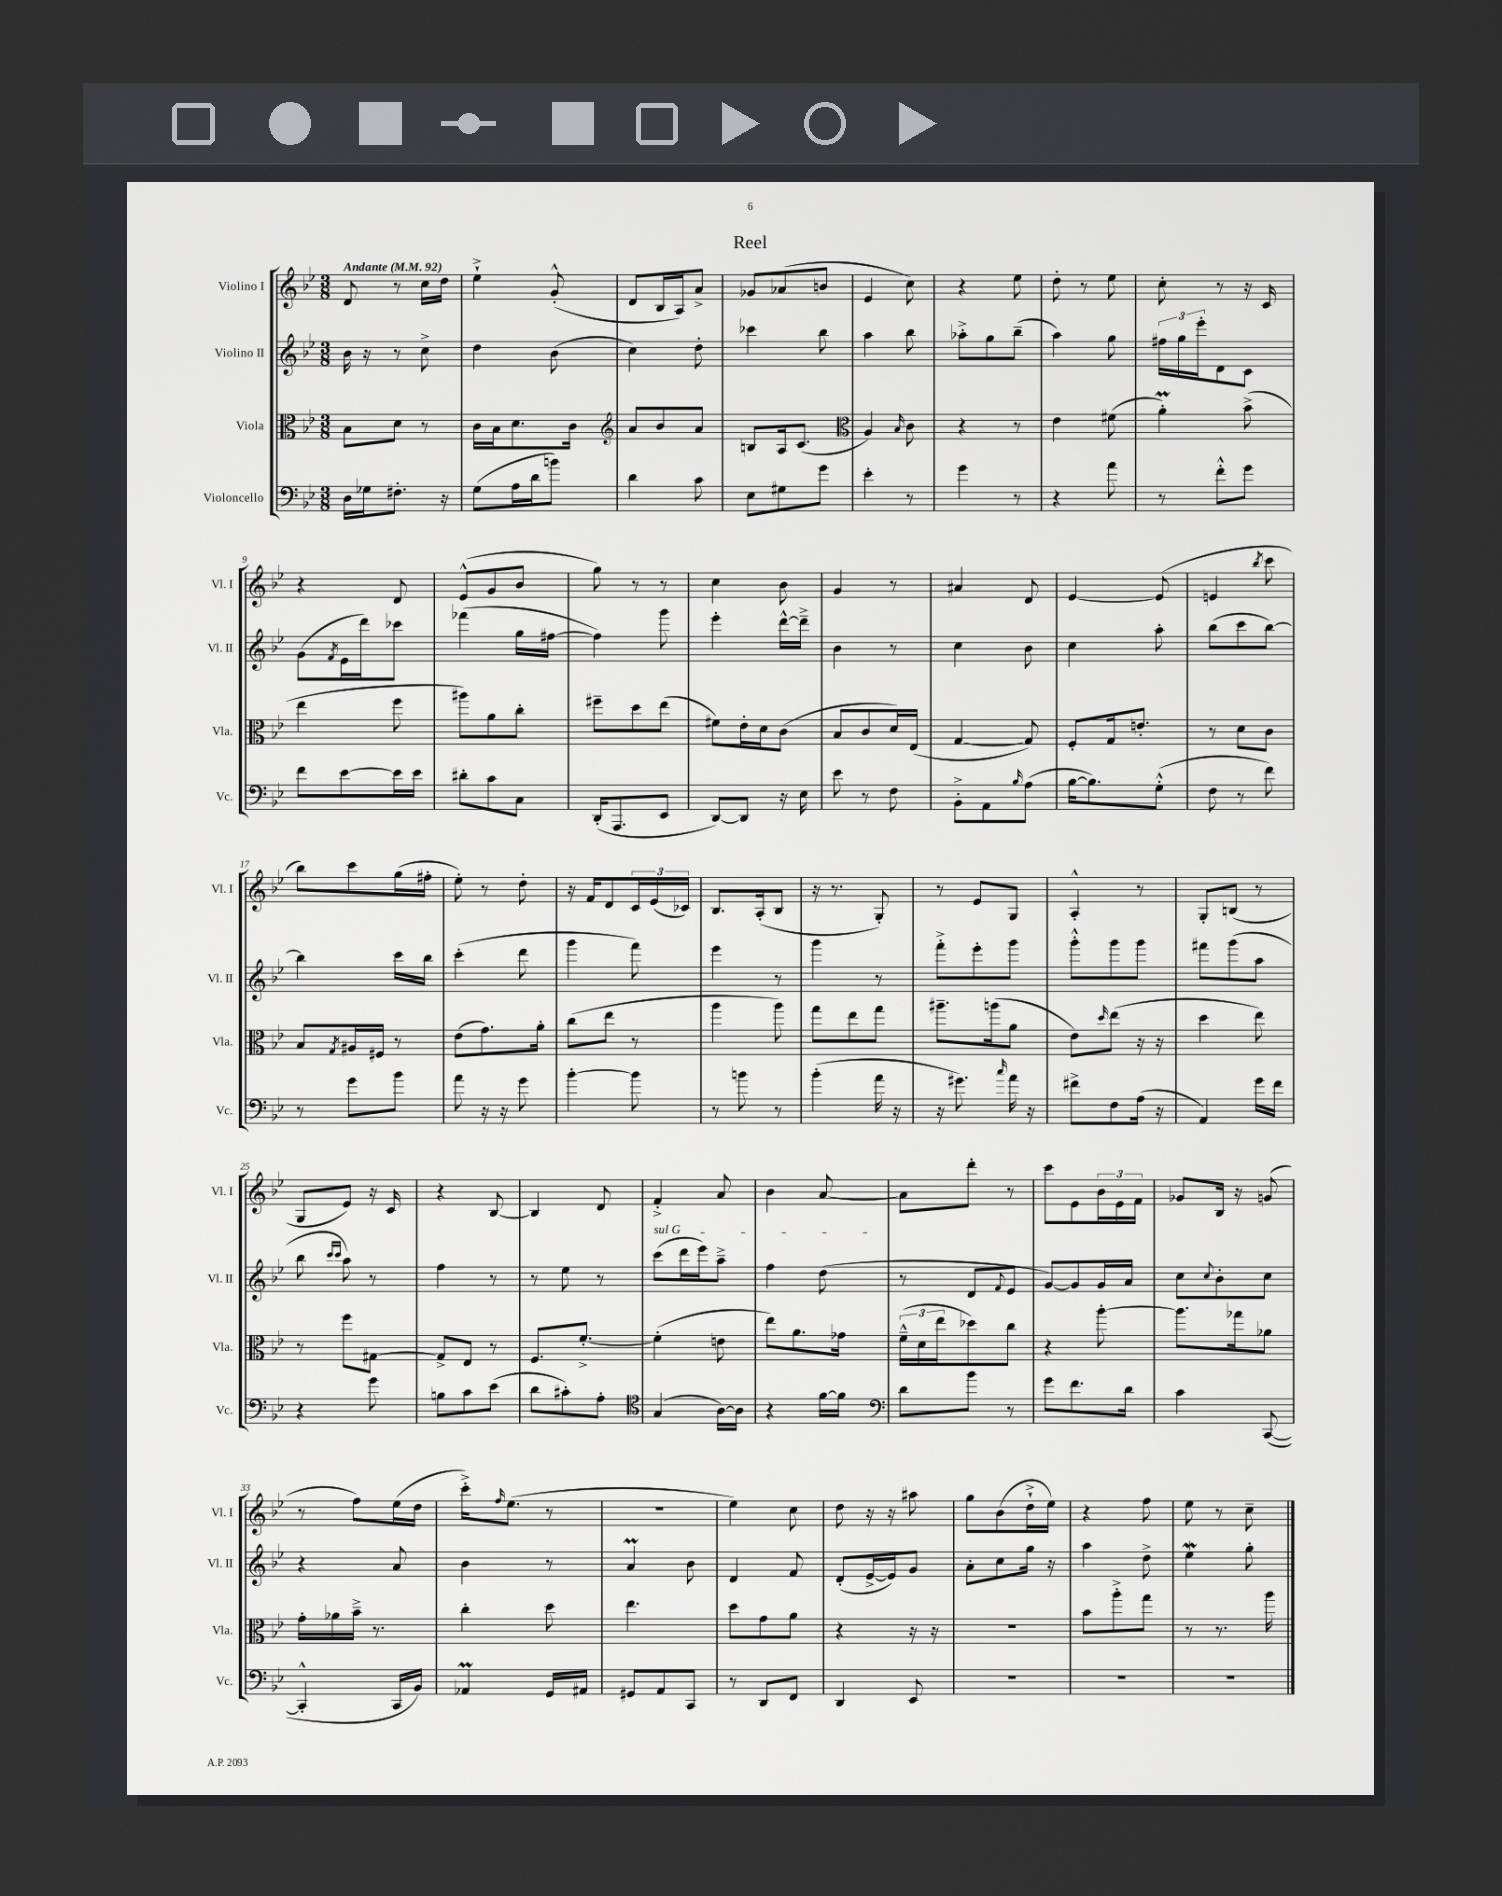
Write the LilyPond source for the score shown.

\header { title = "Reel" }
<<
\new StaffGroup <<
\new Staff = "s0" \with { instrumentName = "Violino I" shortInstrumentName = "Vl. I" } {
    \clef treble \key bes \major \numericTimeSignature \time 3/8 \tempo "Andante" 4 = 92
    d'8 r8 c''16 d''16 |
    ees''4-!-> g'8-.-^( |
    d'8 bes16 a16) a'8-> |
    ges'8 aes'8( b'8 |
    ees'4 c''8) |
    r4 ees''8 |
    d''8-. r8 ees''8 |
    c''8-. r8 r16 c'16 |
    r4 d'8 |
    ees'8-^( g'8 bes'8 |
    g''8) r8 r8 |
    c''4 bes'8 |
    g'4 r8 |
    ais'4 d'8 |
    ees'4~ ees'8( |
    e'4 \acciaccatura { bes''8 } c'''8 |
    bes''8) c'''8 g''16( fis''16-. |
    ees''8-.) r8 d''8-. |
    r16 f'16 d'8 \tuplet 3/2 { c'16 ees'16( ces'16) } |
    bes8. a16-.( bes8 |
    r16 r8. g8-.) |
    r8 ees'8 g8 |
    a4-.-^ r8 |
    g8-. b8( r8 |
    g8 ees'8) r16 c'16 |
    r4 bes8~ |
    bes4 d'8 |
    f'4-.-> a'8 |
    bes'4 a'8~ |
    a'8 d'''8-. r8 |
    c'''8 ees'8 \tuplet 3/2 { bes'16 ees'16 f'16 } |
    ges'8 bes16 r16 g'8( |
    r8 f''8) ees''16( d''16 |
    c'''16-.->) \grace { f''16 } ees''8.( r8 |
    r4. |
    ees''4) c''8 |
    d''8 r16 r16 ais''8 |
    g''8 bes'8( d''16-!-> ees''16) |
    r4 f''8 |
    ees''8 r8 c''8-- \bar "|." |
}
\new Staff = "s1" \with { instrumentName = "Violino II" shortInstrumentName = "Vl. II" } {
    \clef treble \key bes \major \numericTimeSignature \time 3/8
    bes'16 r16 r8 c''8-> |
    d''4 bes'8( |
    c''4) d''8-. |
    ces'''4 bes''8 |
    a''4 bes''8 |
    aes''8-.-> g''8 bes''8--( |
    a''4) g''8 |
    \tuplet 3/2 { fis''16 g''16 ees'''16-. } d'8 c'8 |
    g'8( \acciaccatura { f'8 } ees'16 d'''16) ces'''8 |
    fes'''4( g''16 fis''16~ |
    fis''4) g'''8 |
    ees'''4-. d'''16~-^ d'''16---> |
    bes'4 r8 |
    c''4 bes'8 |
    c''4 a''8-. |
    bes''8( c'''8 bes''8~) |
    bes''4 c'''16 bes''16 |
    c'''4-.( d'''8 |
    g'''4 f'''8) |
    ees'''4 r8 |
    g'''4 r8 |
    f'''8-.-> ees'''8-. g'''8 |
    g'''8-.-^ g'''8 g'''8 |
    fis'''8 g'''8( a''8 |
    bes''8 \grace { c'''16 c'''16 } a''8) r8 |
    f''4 r8 |
    r8 ees''8 r8 |
    \once \override TextSpanner.bound-details.left.text = \markup { \italic "sul G" } c'''8\startTextSpan( d'''16 ees'''16) a''8---> |
    f''4 d''8\stopTextSpan( |
    r8 d'8 \appoggiatura { f'8 } ees'8 |
    g'8~) g'8 g'16 a'16 |
    c''8 \appoggiatura { c''8 } bes'8-. c''8 |
    r4 a'8 |
    bes'4 r8 |
    a'4\prall bes'8 |
    d'4 f'8 |
    d'8-.( ees'16~-> ees'16) g'8 |
    a'8-. c''8 g''16 r16 |
    a''4 d''8-> |
    ees''4\mordent g''8-. \bar "|." |
}
\new Staff = "s2" \with { instrumentName = "Viola" shortInstrumentName = "Vla." } {
    \clef alto \key bes \major \numericTimeSignature \time 3/8
    bes8 d'8 r8 |
    c'16 bes16 d'8. c'16 |
    \clef treble a'8 bes'8 a'8 |
    b8 a16 c'8.( |
    \clef alto a4) \grace { bes16 } c'8 |
    r4 r8 |
    ees'4 fis'8( |
    a'4-.\prall) bes'8->( |
    ees''4 f''8 |
    ais''8) a'8 c''8-. |
    fis''8-- d''8 ees''8( |
    fis'8) ees'16-. d'16 c'8( |
    bes8 c'8 d'16) ees16( |
    g4~ g8) |
    f8-. g16 e'8.-. |
    r8 d'8 c'8 |
    bes8 \acciaccatura { g8 } ais16 fis16 r8 |
    ees'8( g'8.) a'16-. |
    c''8( ees''8 r8 |
    a''4 a''8) |
    g''8 ees''8 g''8 |
    ais''8.-- a''16( a'8 |
    ees'8) \grace { d''16 } ees''8( r16 r16 |
    d''4 ees''8) |
    r8 f''8 gis8~ |
    gis8-> ees8 r8 |
    f8. f'8.~-.-> |
    f'4-.( e'8 |
    ees''8) a'8. ges'16 |
    \tuplet 3/2 { f'16---^( d'16 ees''16 } des''8) c''8 |
    r4 a''8~-. |
    a''8. ges''16 aes'8 |
    g'16-. aes'16 bes'16---> r8. |
    c''4-. d''8 |
    ees''4. |
    d''8 g'8 a'8 |
    r4 r16 r16 |
    R4. |
    bes'8 a''8-.-> g''8 |
    r8 r8. a''16 \bar "|." |
}
\new Staff = "s3" \with { instrumentName = "Violoncello" shortInstrumentName = "Vc." } {
    \clef bass \key bes \major \numericTimeSignature \time 3/8
    d16 ges16 fis8.-. r16 |
    g8( a16 d'16 b'8) |
    d'4 c'8 |
    ees8 gis8 g'8 |
    ees'4-. r8 |
    g'4 r8 |
    r4 a'8 |
    r8 f'8-.-^ g'8 |
    f'8 ees'8~ ees'16 ees'16 |
    dis'8-. c'8 c8 |
    d,16-.( a,,8. ees,8 |
    d,8~) d,8 r16 ees16 |
    ees'8 r8 f8 |
    bes,8-.-> a,8 \grace { bes16 } a8( |
    bes16~ bes8.) g8-.-^( |
    f8 r8 f'8) |
    r8 g'8 bes'8 |
    a'8 r16 r16 g'8 |
    bes'4~-. bes'8 |
    r8 b'8 r8 |
    bes'4-.( a'16 r16 |
    r16 gis'8.) \grace { c''16 } a'16 r16 |
    fis'8-> f8 a16( r16 |
    a,4) g'16 f'16 |
    r4 g'8 |
    b8 c'8 ees'8( |
    d'8 cis'8-.) a8-. |
    \clef tenor g4( a16~) a16 |
    r4 f'16~ f'16 |
    \clef bass d'8 bes'8 r8 |
    g'8 f'8. d'16 |
    c'4 c,8~( |
    c,4-.-^ c,16 bes,16) |
    aes,4\prall g,16 ais,16 |
    gis,8 a,8 c,8 |
    r8 d,8 f,8 |
    d,4 ees,8 |
    R4. |
    R4. |
    R4. \bar "|." |
}
>>
>>
